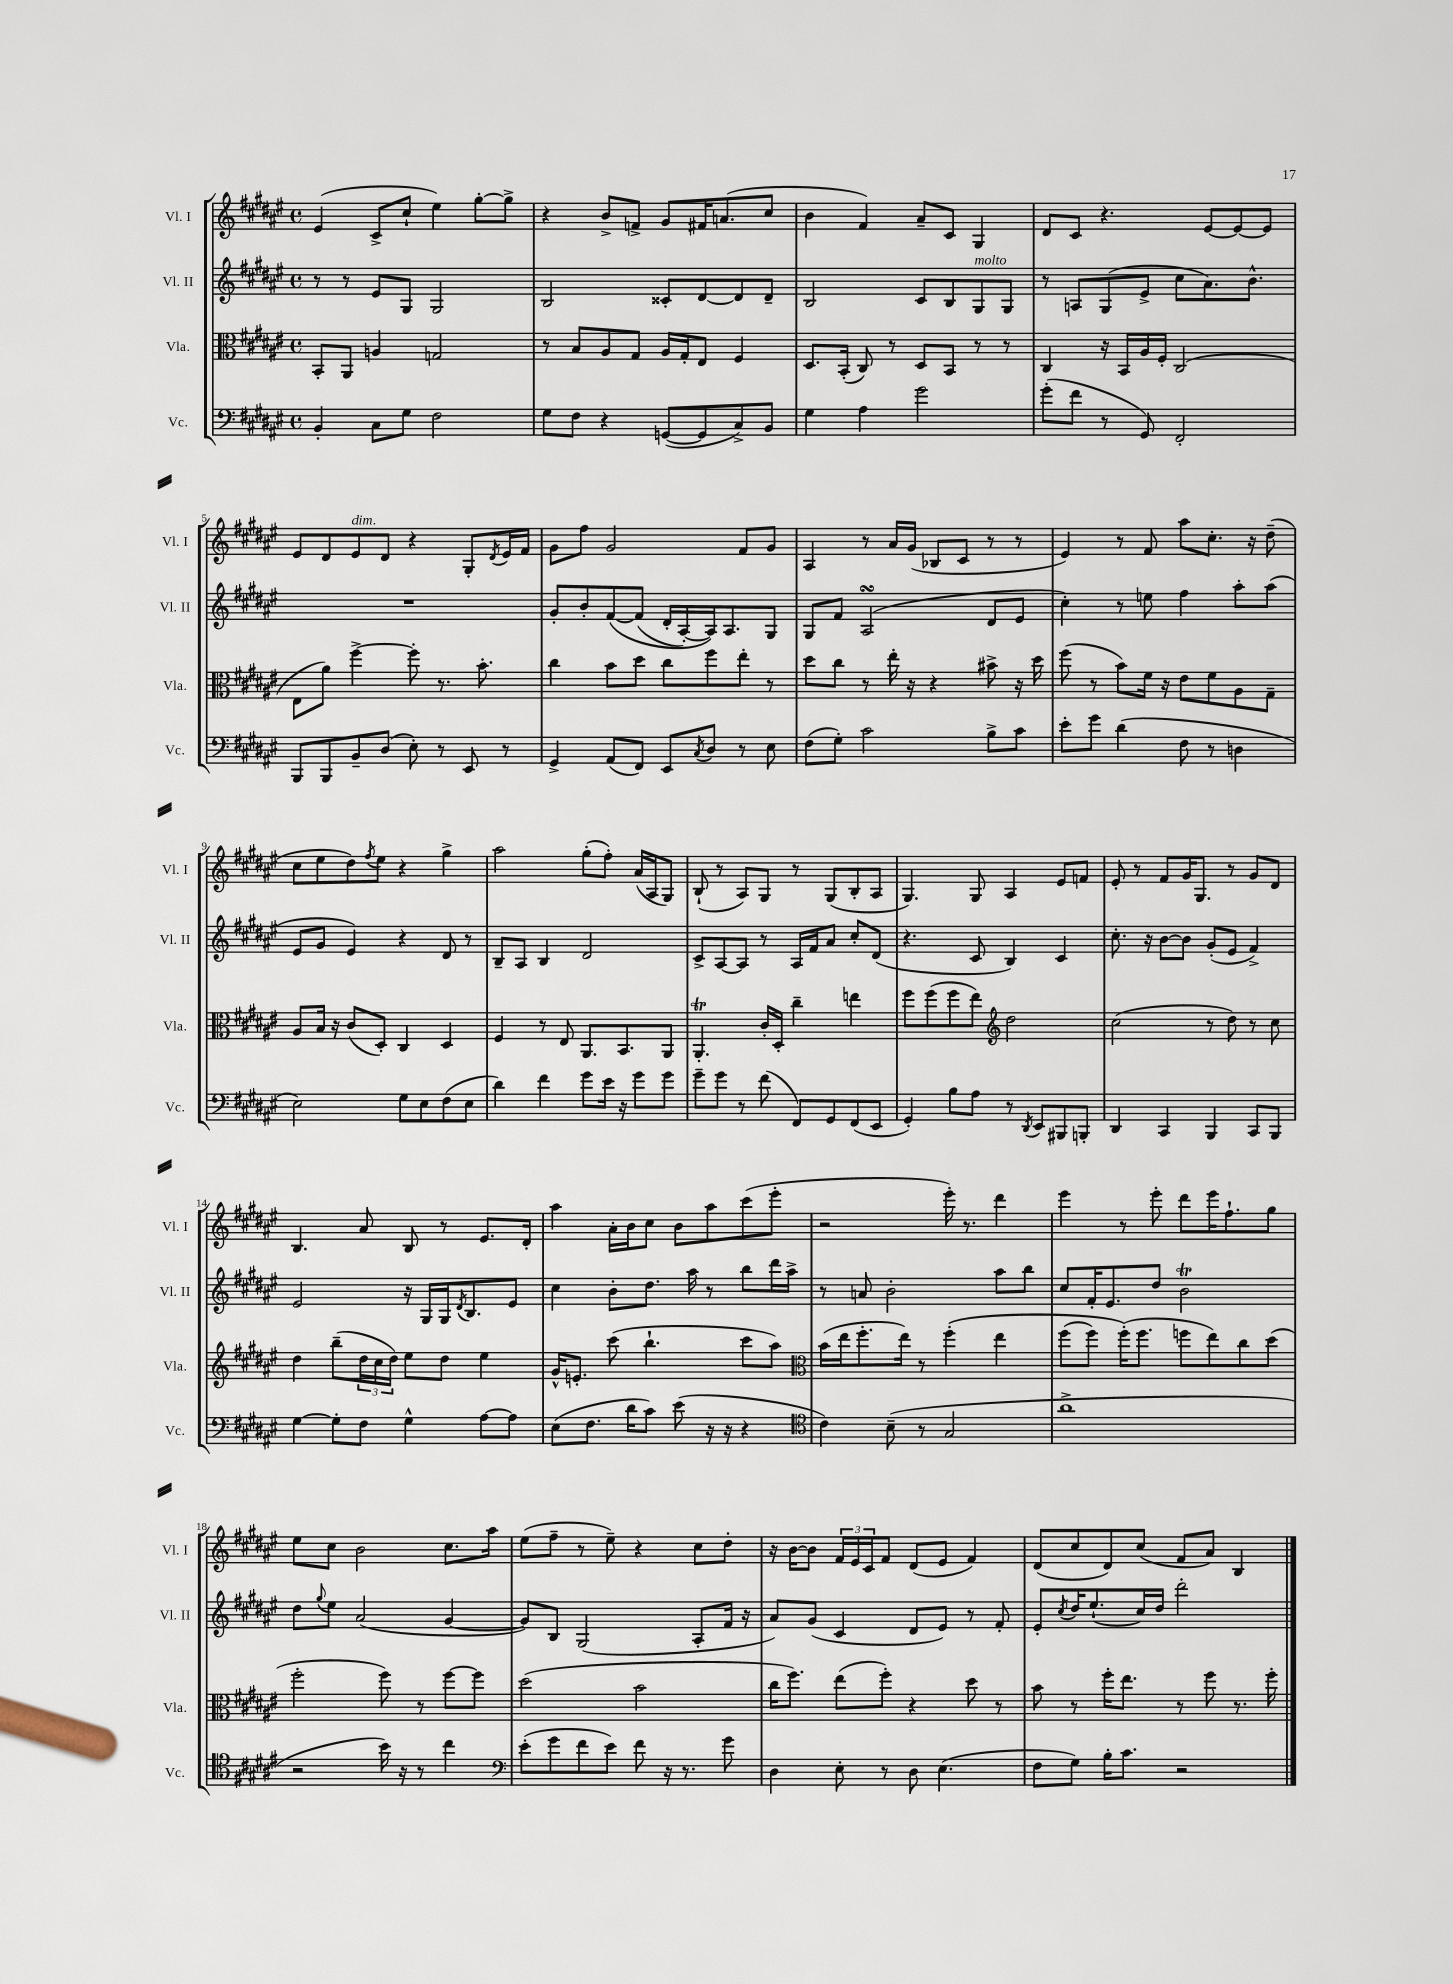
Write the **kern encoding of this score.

**kern	**kern	**kern	**kern
*part4	*part3	*part2	*part1
*staff4	*staff3	*staff2	*staff1
*I"Vc.	*I"Vla.	*I"Vl. II	*I"Vl. I
*I'Vc.	*I'Vla.	*I'Vl. II	*I'Vl. I
*clefF4	*clefC3	*clefG2	*clefG2
*k[f#c#g#d#a#e#]	*k[f#c#g#d#a#e#]	*k[f#c#g#d#a#e#]	*k[f#c#g#d#a#e#]
*M4/4	*M4/4	*M4/4	*M4/4
*met(c)	*met(c)	*met(c)	*met(c)
=1	=1	=1	=1
4BB'/	8BB'/L	8r	(4e#/
.	8AA#/J	8r	.
8C#\L	4An/	8e#/L	8c#^/L
8G#\J	.	8G#/J	8cc#`/J
2F#\	2Gn/	2G#/	4ee#\)
.	.	.	[8gg#'\L
.	.	.	8gg#^\J]
=2	=2	=2	=2
8G#\L	8r	2B/	4r
8F#\J	8B/L	.	.
4r	8A#/	.	8b^/L
.	8G#/J	.	8fn^/J
([8GGn/L	16A#/LL	8c##X'/L	8g#/L
.	16G#'/J	.	.
8GG/]	8E#/J	[8d#/	16f#X/K
.	.	.	(8.an/
8C#^/)	4F#/	8d#/]	.
8BB/J	.	8d#~/J	8cc#/J
=3	=3	=3	=3
4G#\	8.D#/L	2B/	4b\
.	(16BB'/Jk	.	.
4A#\	8C#/)	.	4f#/)
.	8r	.	.
2g#\	8D#/L	8c#/L	8a#~/L
.	8BB/J	8B/	8c#/J
!	!	!LO:TX:a:i:t=molto	!
.	8r	8G#/	4G#/
.	8r	8G#/J	.
=4	=4	=4	=4
(8g#'\L	4C#/	8r	8d#/L
8f#\J	.	8An/L	8c#/J
8r	16r	(8G#/	4.r
.	16BB/LL	.	.
8GG#/)	16A#/	8e#^/J	.
.	16F#'/JJ	.	.
2FF#'/	(2C#/	8cc#\L	.
.	.	8.a#\)	[8e#/L
.	.	.	8e#/_
.	.	8.b^^\J	.
.	.	.	8e#/J]
!!LO:LB:g=z
=5	=5	=5	=5
8BBB/L	8E#\L	1r	8e#/L
8BBB/	8a#\J)	.	8d#/
!	!	!	!LO:TX:a:i:t=dim.
8BB~/	[4ff#^\	.	8e#/
(8D#/J	.	.	8d#/J
8E#'\)	8ff#'\]	.	4r
8r	8.r	.	.
8EE#/	.	.	8G#'/L
.	8.b'\	.	.
.	.	.	8qd#/
8r	.	.	16e#/L
.	.	.	16f#/JJ
=6	=6	=6	=6
4GG#^/	4cc#\	8g#'/L	8g#\L
.	.	8b'/	8ff#\J
(8AA#/L	8b\L	([8f#/	2g#/
8FF#/J)	8dd#\J	(8f#/J]	.
8EE#/L	8cc#\L	16d#'/LL	.
.	.	[16A#'/)	.
8qC#/	.	.	.
8D#/J	8ff#\	16A#/J])	.
.	.	8.A#/	.
8r	8ee#'\J	.	8f#/L
8E#\	8r	8G#/J	8g#/J
=7	=7	=7	=7
(8F#\L	8dd#\L	8G#/L	4A#/
8G#'\J)	8cc#\J	8f#/J	.
2c#\	8r	(2A#sSsS/	8r
.	16ee#'\	.	16a#/LL
.	16r	.	(16g#/JJ
.	4r	.	8B-X/L
.	.	.	8c#/J
8B^\L	8b#X^\	8d#/L	8r
8c#\J	16r	8e#/J	8r
.	16dd#\	.	.
=8	=8	=8	=8
8e#'\L	(8ff#\	4cc#'\)	4e#/)
8g#\J	8r	.	.
(4d#\	8b\L)	8r	8r
.	16f#\Jk	8een\	8f#/
.	16r	.	.
8F#\	8e#\L	4ff#\	8aa#\L
8r	8f#\	.	8.cc#'\J
4Dn\	8A#\	8aa#'\L	.
.	.	.	16r
.	8G#~\J	(8aa#\J	(8dd#~\
!!LO:LB:g=z
=9	=9	=9	=9
2E#\)	8A#/L	8e#/L	8cc#\L
.	16B/Jk	8g#/J	8ee#\
.	16r	.	.
.	(8c#/L	4e#/)	8dd#\)
.	.	.	8qff#/
.	8D#'/J)	.	8ee#\J
8G#\L	4C#/	4r	4r
8E#\	.	.	.
(8F#\	4D#/	8d#/	4gg#^\
8E#\J	.	8r	.
=10	=10	=10	=10
4d#\)	4F#/	8B~/L	2aa#\
.	.	8A#/J	.
4f#\	8r	4B/	.
.	8E#/	.	.
8g#\L	8.AA#/L	2d#/	(8gg#'\L
16e#\Jk	.	.	8ff#'\J)
16r	8.BB/	.	.
8g#\L	.	.	(16a#/LL
.	.	.	16A#/J
8g#\J	8AA#/J	.	8G#/J)
=11	=11	=11	=11
8g#~\L	4.AA#t'/	8c#^/L	(8B`/
8g#\J	.	[8A#/	8r
8r	.	8A#/J]	8A#/L)
(8f#\	16c#'/LL	8r	8G#/J
.	16D#'/JJ	.	.
8FF#/L)	4cc#~\	16A#/LL	8r
.	.	16f#/J	.
8GG#/	.	8a#/J	(8G#/L
(8FF#/	4een\	8cc#'/L	8B'/
8EE#/J	.	(8d#/J	8A#/J
=12	=12	=12	=12
4GG#'/)	8ff#\L	4.r	4.G#/)
.	(8ff#\	.	.
8B\L	8ff#\	.	.
8A#\J	8ee#\J)	8c#/	8G#/
*	*clefG2	*	*
8r	2dd#\	4B/)	4A#/
8qDD#/	.	.	.
8EE#/L	.	.	.
8BBB#X/	.	4c#/	8e#/L
8BBBn'/J	.	.	8fn/J
=13	=13	=13	=13
4DD#/	(2cc#\	8.cc#'\	8e#'/
.	.	.	8r
.	.	16r	.
4CC#/	.	[8b\L	8f#/L
.	.	8b\J]	16g#/K
.	.	.	8.G#/J
4BBB/	8r	(8g#'/L	.
.	8dd#\)	8e#/J	8r
8CC#/L	8r	4f#^/)	8g#/L
8BBB/J	8cc#\	.	8d#/J
!!LO:LB:g=z
=14	=14	=14	=14
[4G#\	4dd#\	2e#/	4.B/
8G#'\L]	(8bb~\L	.	.
8F#\J	24dd#\L	.	8a#/
.	24cc#\	.	.
.	24dd#\JJ)	.	.
4G#^^\	8ee#\L	16r	8B/
.	.	16G#/LL	.
.	8dd#\J	16G#/J	8r
.	.	8qd#/	.
.	.	8.B/	.
[8A#\L	4ee#\	.	8.e#/L
8A#\J]	.	8e#/J	.
.	.	.	16d#'/Jk
=15	=15	=15	=15
(8E#\L	16g#^^/KL	4cc#\	4aa#\
.	8.en'/J	.	.
8.F#\J	.	.	.
.	(8ccc#\	8b'\L	16a#'\LL
16d#\KL	.	.	16b\J
8c#\J)	4.bb`\	8.dd#\J	8cc#\J
(8e#\	.	.	8b\L
.	.	16aa#\	.
16r	.	8r	8aa#\
16r	.	.	.
4r	8ccc#\L	8bb\L	(8ccc#\
.	8aa#\J)	16ddd#\L	8eee#'\J
.	.	16aa#^\JJ	.
=16	=16	=16	=16
*clefC4	*clefC3	*	*
4c#\)	(16b\LL	8r	2r
.	16ee#\J	.	.
.	8.ff#'\	8an/	.
(8B~\	.	2b'\	.
.	16ee#\Jk)	.	.
8r	8r	.	.
2G#/	(4ff#'\	.	16eee#'\)
.	.	.	8.r
.	4ee#\	8aa#\L	4ddd#\
.	.	8bb\J	.
=17	=17	=17	=17
1a#^	(8ff#\L	8cc#/L	4eee#\
.	8ff#\J)	16f#'/K	.
.	.	8.e#/	.
.	(16ff#'\KL)	.	8r
.	8.ff#\J	.	.
.	.	8dd#/J	8eee#'\
.	8ffn\L	2bT\	8ddd#\L
.	8ee#\)	.	16eee#\K
.	.	.	8.ff#`\
.	8cc#\	.	.
.	(8dd#\J	.	8gg#\J
!!LO:LB:g=z
=18	=18	=18	=18
2r	2ff#'\	8dd#\L	8ee#\L
.	.	8qqgg#/	.
.	.	8ee#\J	8cc#\J
.	.	(2a#/	2b\
16b\)	8ff#\)	.	.
16r	.	.	.
8r	8r	.	.
4cc#\	[8ff#\L	[4g#/	8.cc#\L
.	8ff#\J]	.	.
.	.	.	16aa#\Jk
=19	=19	=19	=19
*clefF4	*	*	*
(8e#'\L	(2dd#\	8g#/L])	(8ee#\L
8g#\	.	8B/J	8ff#~\J
8f#\	.	(2G#/	8r
8e#\J)	.	.	8ee#~\)
8f#\	2b\	.	4r
16r	.	.	.
8.r	.	.	.
.	.	8A#'/L	8cc#\L
8g#\	.	16f#/Jk	8dd#'\J
.	.	16r	.
=20	=20	=20	=20
4D#\	16cc#\KL	8a#/L)	16r
.	8.ff#\J)	.	[16b\KL
.	.	(8g#/J	8b\J]
8E#'\	(8ee#\L	4c#/	24f#/LL
.	.	.	24e#/
.	.	.	24c#/J
8r	8ff#'\J)	.	8f#/J
8D#\	4r	8d#/L	(8d#/L
(4.E#\	.	8e#/J)	8e#/J
.	8dd#\	8r	4f#/)
.	8r	8f#'/	.
=21	=21	=21	=21
8F#\L	8b\	8e#'/L	(8d#/L
.	.	8qcc#/	.
8G#\J)	8r	16dd#/K	8cc#/
.	.	(8.ee#`/	.
16B'\KL	16ff#'\KL	.	8d#/)
8.c#\J	8.ee#\J	.	.
.	.	16cc#/L)	(8cc#/J
.	.	16dd#/JJ	.
2r	8r	2ddd#'\	8f#/L
.	8ff#\	.	8a#/J)
.	8.r	.	4B/
.	16ff#'\	.	.
==	==	==	==
*-	*-	*-	*-
